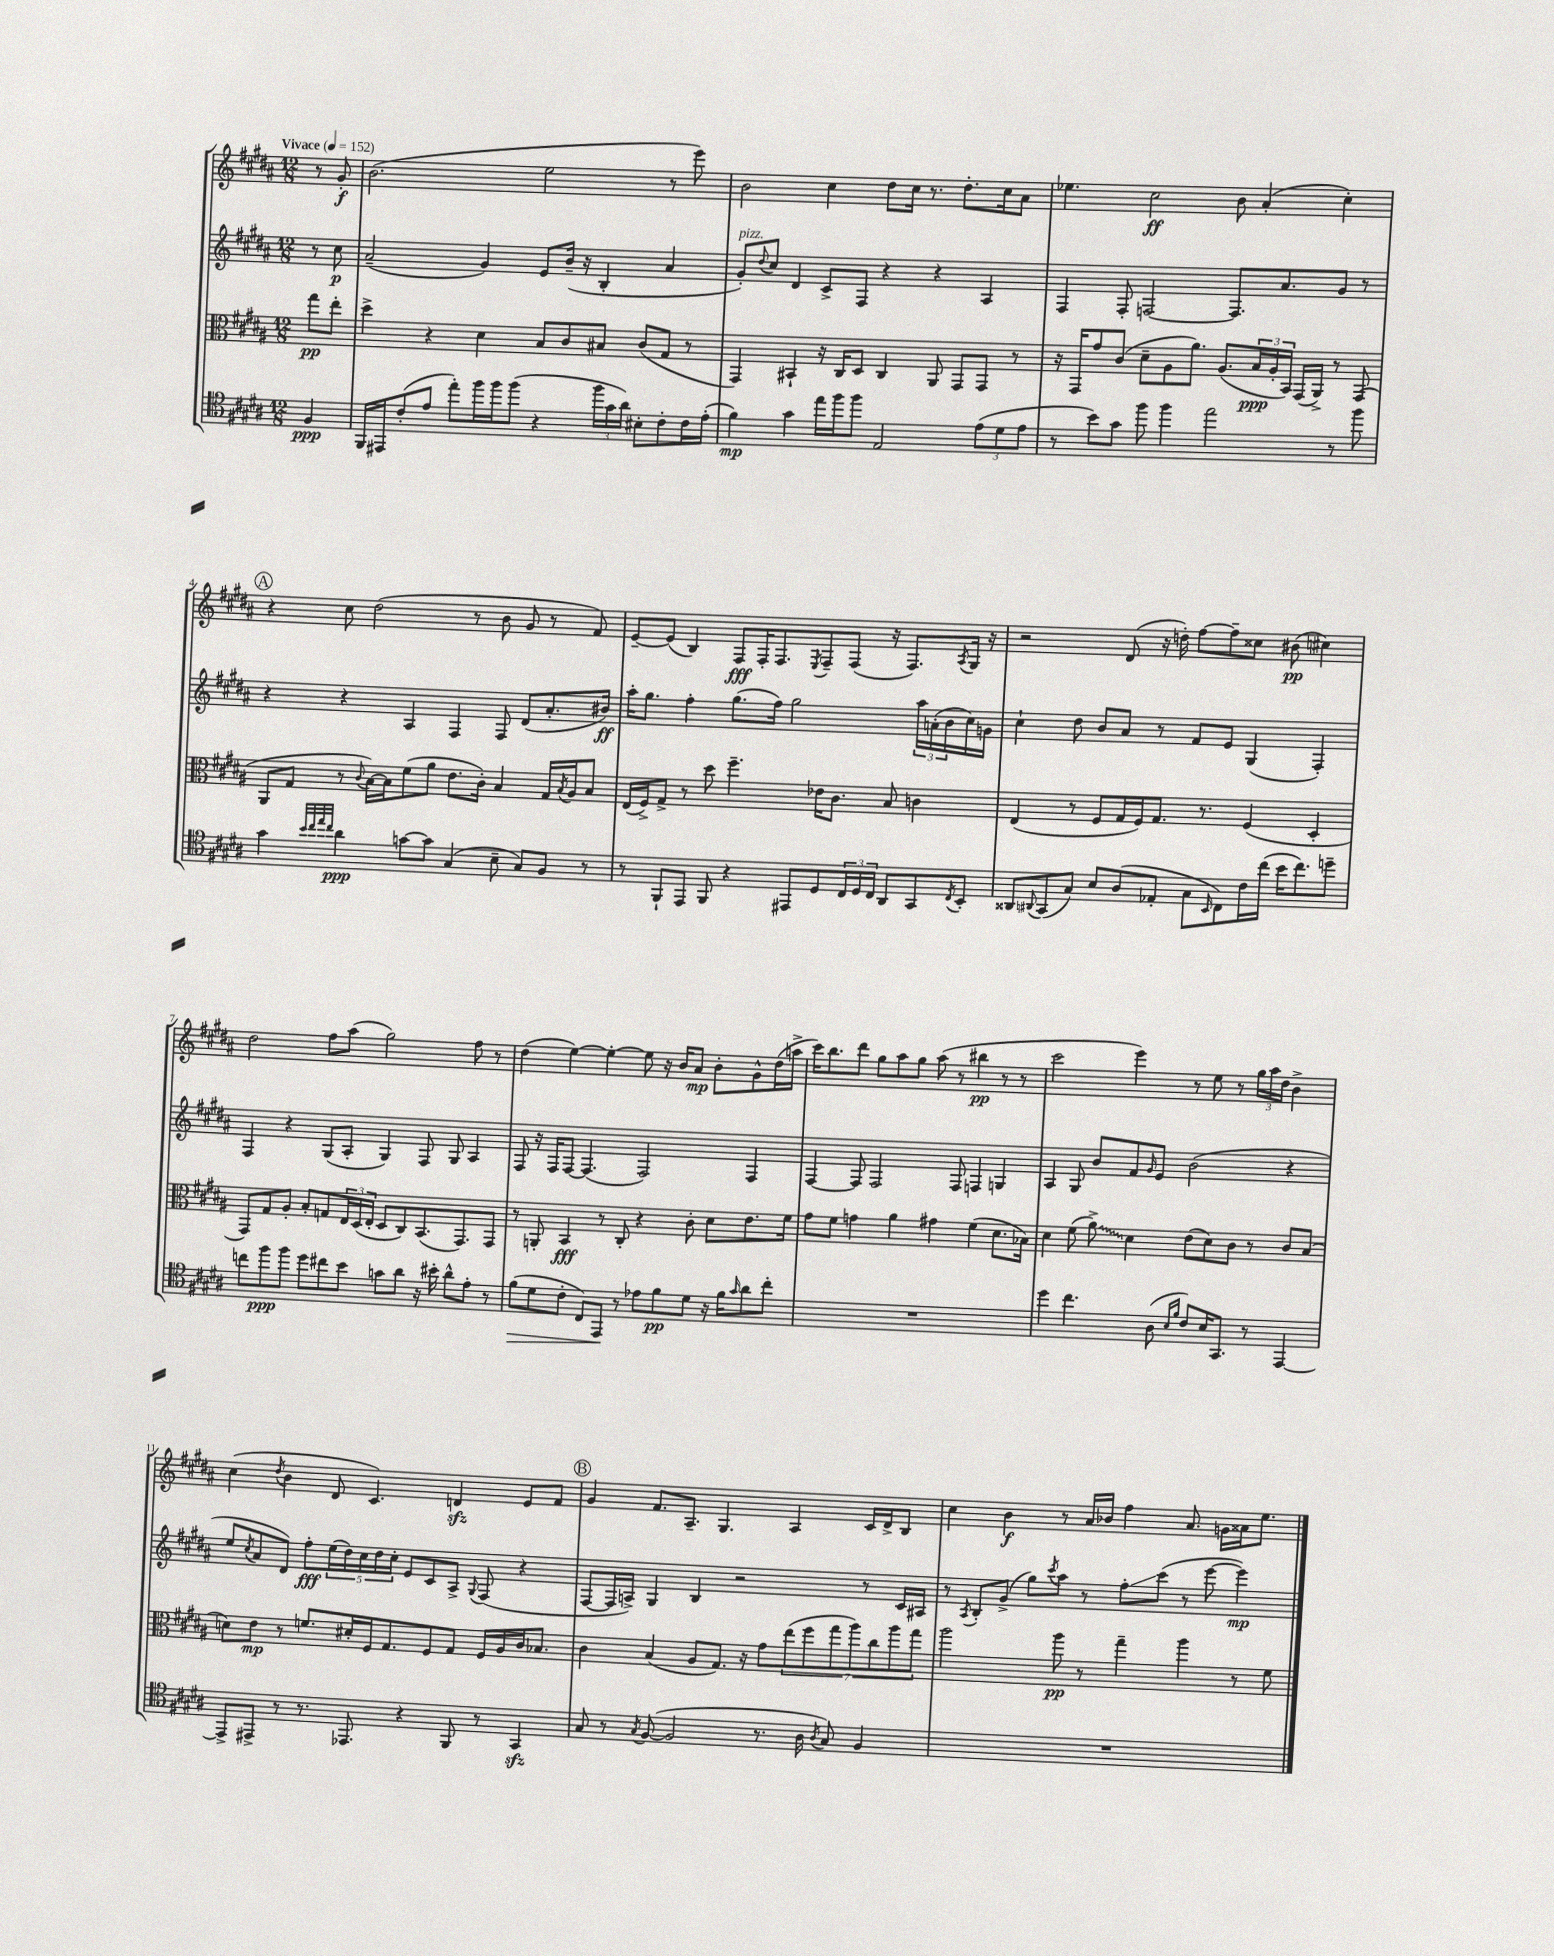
<<
\new StaffGroup <<
\new Staff = "s0" {
    \clef treble \key b \major \numericTimeSignature \time 12/8 \partial 4 \tempo "Vivace" 4 = 152
    r8 gis'8-.\f |
    b'2.( e''2 r8 e'''8) |
    b'2 cis''4 dis''8 cis''16 r8. dis''8.-. cis''16 ais'8 |
    ees''4. cis''2\ff b'8 ais'4-.( cis''4-.) |
    \mark \markup { \circle "A" } r4 cis''8 dis''2( r8 b'8 gis'8 r8 fis'8) |
    e'8~-- e'8( b4) fis8\fff fis16-. fis8. \acciaccatura { e8 } fis8-- fis8( r16 fis8.) \acciaccatura { ais8 } gis16 r16 |
    r2 dis'8( r16 d''16-.) fis''8~ fis''8-- cisis''8 bis'8\pp( cis''4) |
    dis''2 fis''8 ais''8( gis''2) fis''8 r8 |
    dis''4( e''4~) e''4~-. e''8 r16 b'16 ais'8\mp b'8-. gis'8-^ dis''16( a''16-> |
    cis'''16) b''8. dis'''8 gis''8 ais''8 gis''8 ais''8( r8 bis''4\pp r8 r8 |
    cis'''2 e'''4) r8 e''8 r8 \tuplet 3/2 { gis''16 ais''16 dis''16 } b'4-> |
    cis''4( \acciaccatura { dis''8 } b'4 dis'8 cis'4.) d'4\sfz e'8 fis'8 |
    \mark \markup { \circle "B" } gis'4 fis'8. ais8.-- gis4. ais4 cis'16 dis'16-> b8 |
    cis''4 b'4\f r8 ais'16 bes'16 fis''4 ais'8. g'16 aisis'16 e''8. \bar "|." |
}
\new Staff = "s1" {
    \clef treble \key b \major \numericTimeSignature \time 12/8 \partial 4
    r8 cis''8\p |
    ais'2--( gis'4) e'8 b'16--( r16 b4-. ais'4 |
    gis'8-.^\markup { \italic "pizz." }) \appoggiatura { dis''8 } cis''8 dis'4 cis'8-> fis8 r4 r4 ais4 |
    fis4 fis8-. f2~ f8. ais'8. gis'8 r8 |
    \mark \markup { \circle "A" } r4 r4 ais4 fis4 fis8 dis'8( ais'8.-. bis'16\ff) |
    ais''16-. gis''8. fis''4-. gis''8.( fis''16) gis''2 \tuplet 3/2 { ais''16 a'16-.( b'16 } cis''16) g'16 |
    cis''4-! dis''8 b'8 ais'8 r8 fis'8 e'8 gis4( fis4-.) |
    fis4 r4 gis8( ais8-. gis4) fis8 gis8 ais4 |
    fis8 r16 fis16 fis8~ fis4.( fis2) fis4 |
    fis4~ fis8 fis2 fis8 f4 g4 |
    ais4 gis8 b'8 fis'8 \grace { gis'16 } e'8 b'2( r4 |
    e''8 \acciaccatura { cis''8 } ais'8 dis'8) fis''8-.\fff \tuplet 5/4 { e''16( dis''16) cis''16 dis''16 cis''16-. } e'8 cis'8 ais8-> \appoggiatura { gis8 } fis8( r4 |
    \mark \markup { \circle "B" } fis8~ fis16 a16->) gis4 b4 r2 r8 cis'16 ais16 |
    r8 \acciaccatura { ais8 } b8-. gis'8->( gis''8) \acciaccatura { cis'''8 } ais''8 r8 fis''8-.\glissando cis'''8( r8 e'''8~ e'''4\mp) \bar "|." |
}
\new Staff = "s2" {
    \clef alto \key b \major \numericTimeSignature \time 12/8 \partial 4
    gis''8\pp e''8-. |
    dis''4-> r4 dis'4 b8 cis'8 bis8 cis'8( gis8 r8 |
    gis,4) bis,4-! r16 cis16 dis8 cis4 ais,8 gis,8 gis,8 r8 |
    r16 gis,16 gis'8 cis'8( dis'8-- ais8 ais'8.) ais8.( \tuplet 3/2 { b16\ppp ais16-. b,16) } gis,16( ais,16->) r8 gis,8( |
    \mark \markup { \circle "A" } ais,8 gis8 r8 \appoggiatura { cis'8 } b16~) b16 fis'8( ais'8 e'8. cis'16-.) b4 gis16 \acciaccatura { b8 } ais16 b8 |
    e16( fis16->) gis8-> r8 dis''8 fis''4.-- ees'16 cis'8. b8 c'4 |
    e4( r8 fis8 gis16 fis16) gis8. r8. fis4( dis4-. |
    gis,8) gis8 ais8-. b8-. g8 \tuplet 3/2 { e16 dis16( e16-. } dis8 cis8) b,8.( gis,8.) gis,8 |
    r8 a,8-. b,4\fff r8 cis8-. r4 cis'8-. dis'8 e'8. fis'16 |
    gis'8 fis'8 g'4 ais'4 gis'4 fis'4( dis'8. bes16) |
    dis'4 fis'8( \once \override Glissando.style = #'zigzag ais'8->\glissando) dis'4 e'8( dis'8) cis'8 r8 cis'8 b8( |
    d'8) e'8\mp r8 f'8. dis'16-. fis16 gis8. fis8 gis8 fis16 ais16 cis'16 bes8. |
    \mark \markup { \circle "B" } cis'4 b4( ais8 gis8.) r16 gis'8 \tuplet 7/4 { e''8( fis''8 gis''8 ais''8) cis''8 ais''8 gis''8 } |
    ais''2 ais''8\pp r8 gis''4-- ais''4 r8 fis'8 \bar "|." |
}
\new Staff = "s3" {
    \clef tenor \key b \major \numericTimeSignature \time 12/8 \partial 4
    fis4\ppp |
    fis,16 eis,16 cis'8-.( e'8 e''8-.) fis''16 fis''16 fis''8( r4 \tuplet 3/2 { fis''16 gis'16 ais'16) } bis8-. cis'8-. cis'16 e'16-.( |
    fis'4\mp) gis'4 e''16 fis''16 fis''8 e2 \tuplet 3/2 { e'8( dis'8 e'8 } |
    r8 b'8) gis'8 fis''8 fis''4 e''2 r8 fis''8 |
    \mark \markup { \circle "A" } gis'4 \grace { b'32 cis''32 e''32 cis''32 } ais'4\ppp g'8~ g'8 gis4( b8-- gis8) fis8 r8 |
    r8 fis,8-! e,8 fis,8 r4 eis,8 dis8 \tuplet 3/2 { cis16 dis16 cis16 } ais,8 gis,8 \acciaccatura { cis8 } b,8-. |
    aisis,8 \appoggiatura { ais,8 } gis,8( gis8) b8 ais8( ees8-. gis8 \grace { b,16 } cis8) cis'16 cis''16( b'16 cis''8.) d''8-- |
    c''8 fis''8\ppp fis''8 dis''8 cis''8 b'8 g'8 ais'8 r16 bis'16-. ais'8-^ e'8-. r8 |
    fis'8\>( dis'8 cis'8-. cis8) e,8\! r8 ees'8 fis'8\pp dis'8 r16 fis'16 \grace { gis'16 } ais'8 cis''8-. |
    R1. |
    dis''4 cis''4. ais8( \grace { b16 fis'16 } cis'8) b16 gis,8. r8 e,4~ |
    e,8-> eis,8-> r8 r8. ees,8. r4 fis,8 r8 gis,4\sfz |
    \mark \markup { \circle "B" } gis8 r8 \acciaccatura { gis8 } fis8~( fis2 r8. ais16 \acciaccatura { ais8 } gis8) fis4 |
    R1. \bar "|." |
}
>>
>>
